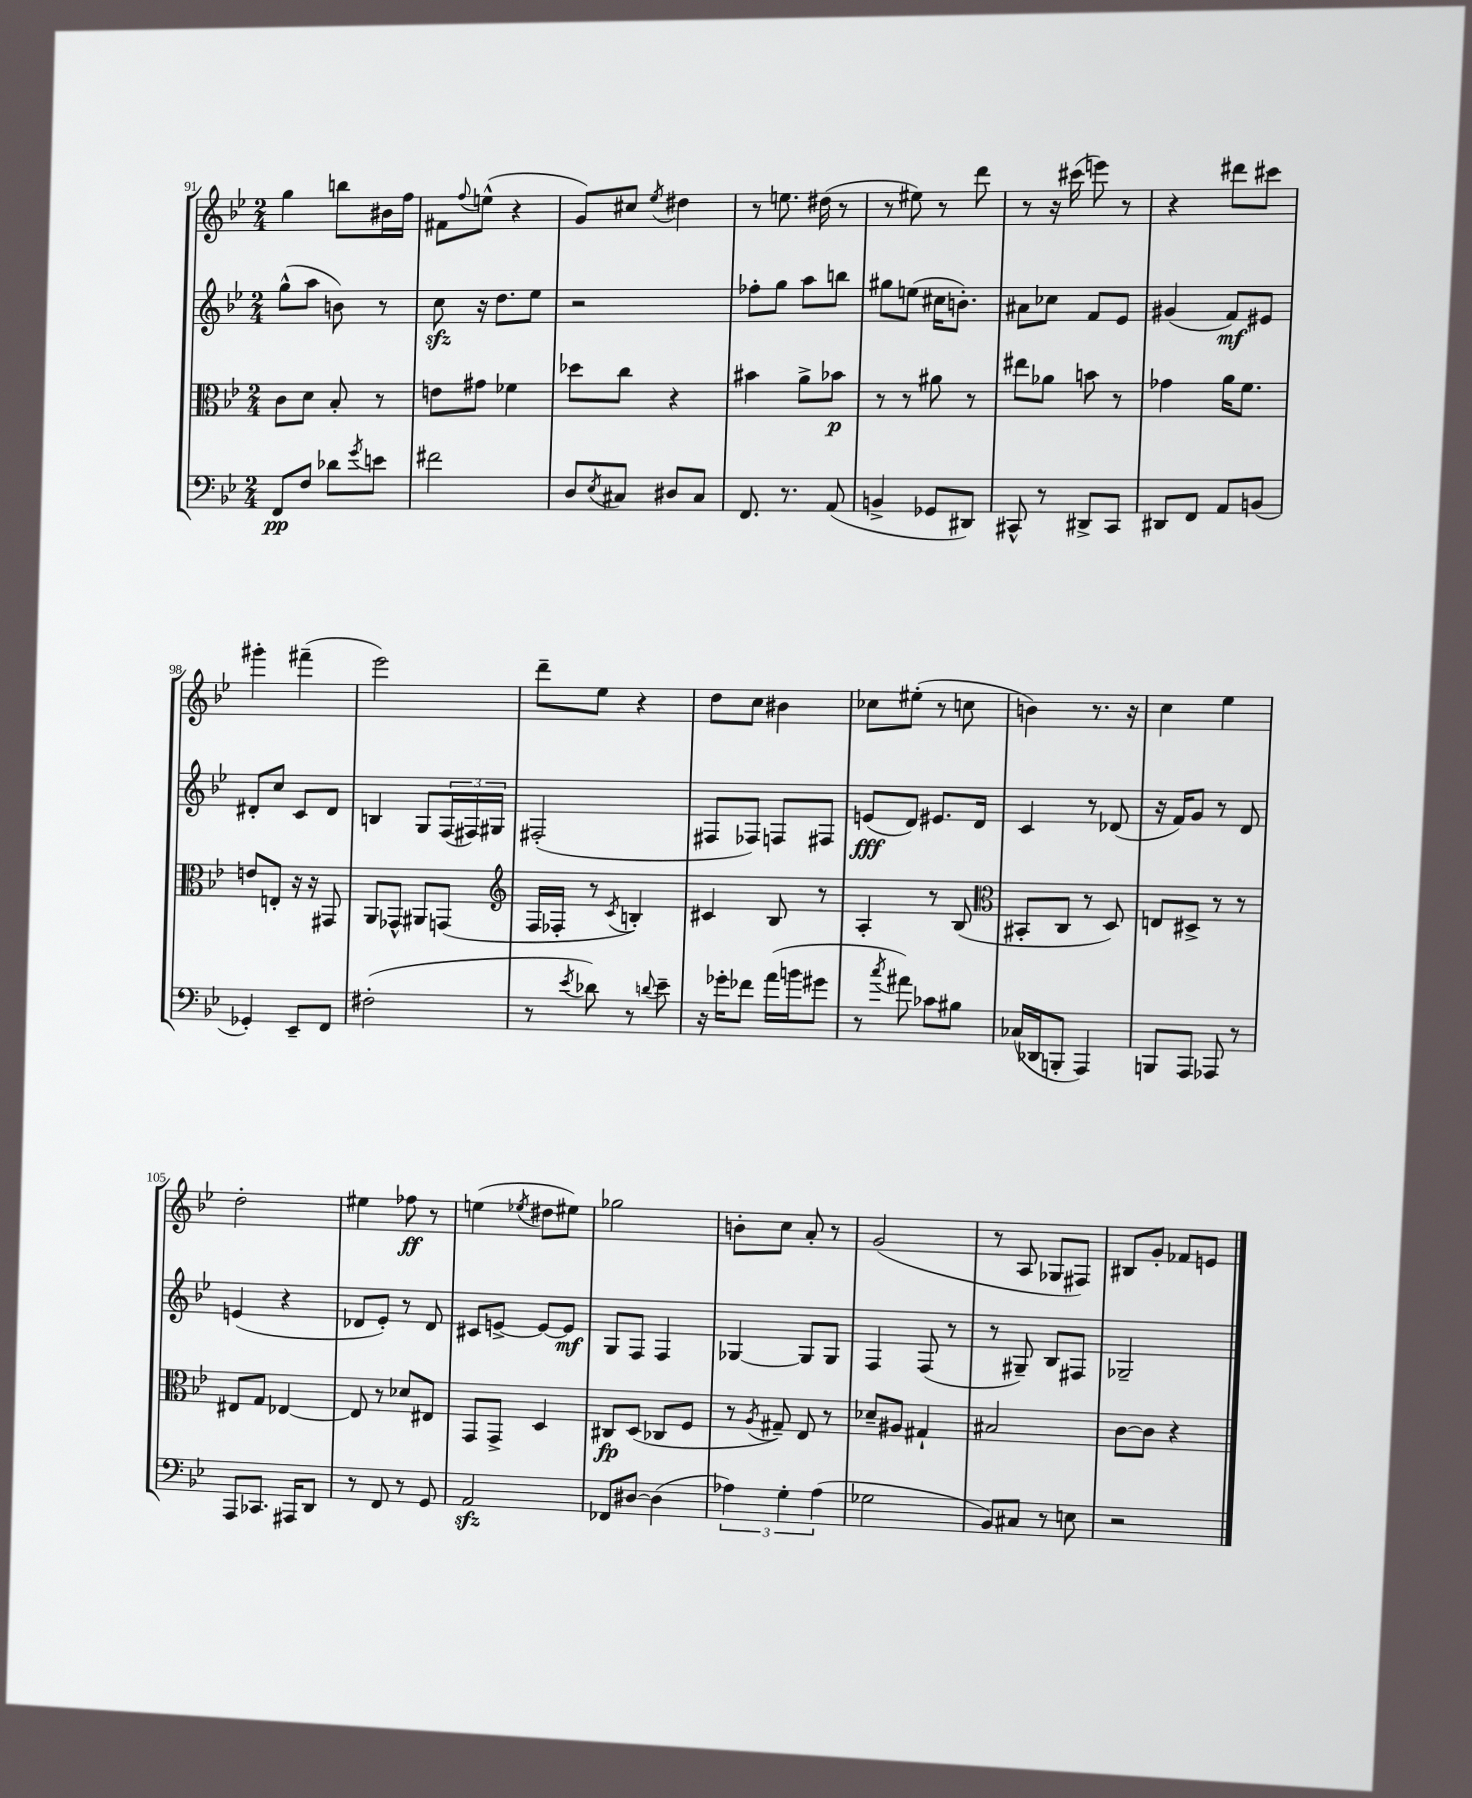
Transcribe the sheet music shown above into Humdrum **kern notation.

**kern	**kern	**kern	**kern
*staff4	*staff3	*staff2	*staff1
*clefF4	*clefC3	*clefG2	*clefG2
*k[b-e-]	*k[b-e-]	*k[b-e-]	*k[b-e-]
*M2/4	*M2/4	*M2/4	*M2/4
8FF	8c	(8gg^^	4gg
8F	8d	8aa	.
8d-	8B-'	8b)	8bb
8qg	.	.	.
8e	8r	8r	16b#
.	.	.	16ff
=	=	=	=
2f#	8e	8cc	8f#
.	.	.	8qqff
.	8g#	16r	(8ee^^
.	.	8.dd	.
.	4f-	.	4r
.	.	8ee-	.
=	=	=	=
8D	8dd-	2r	8g)
8qE-	.	.	.
8C#	8cc	.	8cc#
.	.	.	8qee-
8D#	4r	.	4dd#
8C#	.	.	.
=	=	=	=
8.FF	4b#	8ff-'	8r
.	.	8gg	8.ee
8.r	.	.	.
.	8a^	8aa	.
.	.	.	(16dd#
(8AA	8b-	8bb	8r
=	=	=	=
4BB^	8r	8gg#	8r
.	8r	(8ee	8ee#)
8GG-	8a#	16cc#	8r
.	.	8.b')	.
8DD#)	8r	.	8ddd
=	=	=	=
8CC#^^	8ee#	8a#	8r
8r	8a-	8cc-	16r
.	.	.	(16ccc#
8DD#^	8b	8f	8eee)
8CC#	8r	8e-	8r
=	=	=	=
8DD#	4g-	(4g#	4r
8FF	.	.	.
8AA	16a	8f)	8ddd#
.	8.f	.	.
(8BB	.	8e#	8ccc#
=	=	=	=
4GG-')	8e	8d#'	4ggg#'
.	8E'	8cc	.
8EE-~	16r	8c	(4fff#~
.	16r	.	.
8FF	8GG#	8d#	.
=	=	=	=
(2F#'	8AA	4B	2eee-)
.	8GG-^^	.	.
.	8AA#	8G	.
.	(8GG	(24F	.
.	.	24F#)	.
.	.	24G#	.
=	=	=	=
*	*clefG2	*	*
8r	16F	(2F#'	8ddd~
.	16F-'	.	.
8qe-	.	.	.
8d-)	8r	.	8ee-
.	8qc	.	.
8r	4B')	.	4r
8qqd	.	.	.
8e-~	.	.	.
=	=	=	=
16r	4c#	8F#	8dd
16g-'	.	.	.
8f-	.	8F-)	8cc
(16a	8B-	8F	4b#
16b	.	.	.
8g#	8r	8F#	.
=	=	=	=
8r	4A'	(8e	8cc-
8qcc	.	.	.
8a#)	.	8d)	(8ee#'
8c-	8r	8.e#	8r
8B#	(8B-	.	8cc
.	.	16d	.
=	=	=	=
*	*clefC3	*	*
(16C-	8BB#'	4c	4b)
16DD-	.	.	.
8BBB'	8C	.	.
4AAA)	8r	8r	8.r
.	8D)	(8d-	.
.	.	.	16r
=	=	=	=
8BBB	8E	16r	4cc
.	.	16f)	.
8AAA	8D#^	8g	.
8AAA-	8r	8r	4ee-
8r	8r	8d	.
=	=	=	=
8AAA	8E#	(4e	2dd'
8.CC-	8G	.	.
.	[4E-	4r	.
16AAA#	.	.	.
8DD	.	.	.
=	=	=	=
8r	8E-]	8d-	4ee#
8FF	8r	8e-')	.
8r	8d-	8r	8ff-
8GG	8E#	8d-	8r
=	=	=	=
2AA	8GG	8c#	(4ee
.	8GG^	[8e^	.
.	.	.	8qee-
.	4D	8e_	8dd#
.	.	8e]	8ee#)
=	=	=	=
8FF-	8C#	8G	2gg-
[8D#	(8D	8F	.
(4D#]	8C-	4F	.
.	8F	.	.
=	=	=	=
6A-)	8r	[4G-	8b'
.	8qA	.	.
.	8G#~)	.	8cc
6G'	.	.	.
.	8E-	8G-]	8a'
(6A-	.	.	.
.	8r	8G-	8r
=	=	=	=
2G-	8d-~	4F	(2g
.	8A#	.	.
.	4G#`	(8F	.
.	.	8r	.
=	=	=	=
8BB-)	2B#	8r	8r
8C#	.	8G#~)	8A
8r	.	8B-	8G-
8E	.	8F#	8F#)
=	=	=	=
2r	[8c	2G-~	8B#
.	8c]	.	8g'
.	4r	.	8f-
.	.	.	8e
==	==	==	==
*-	*-	*-	*-
